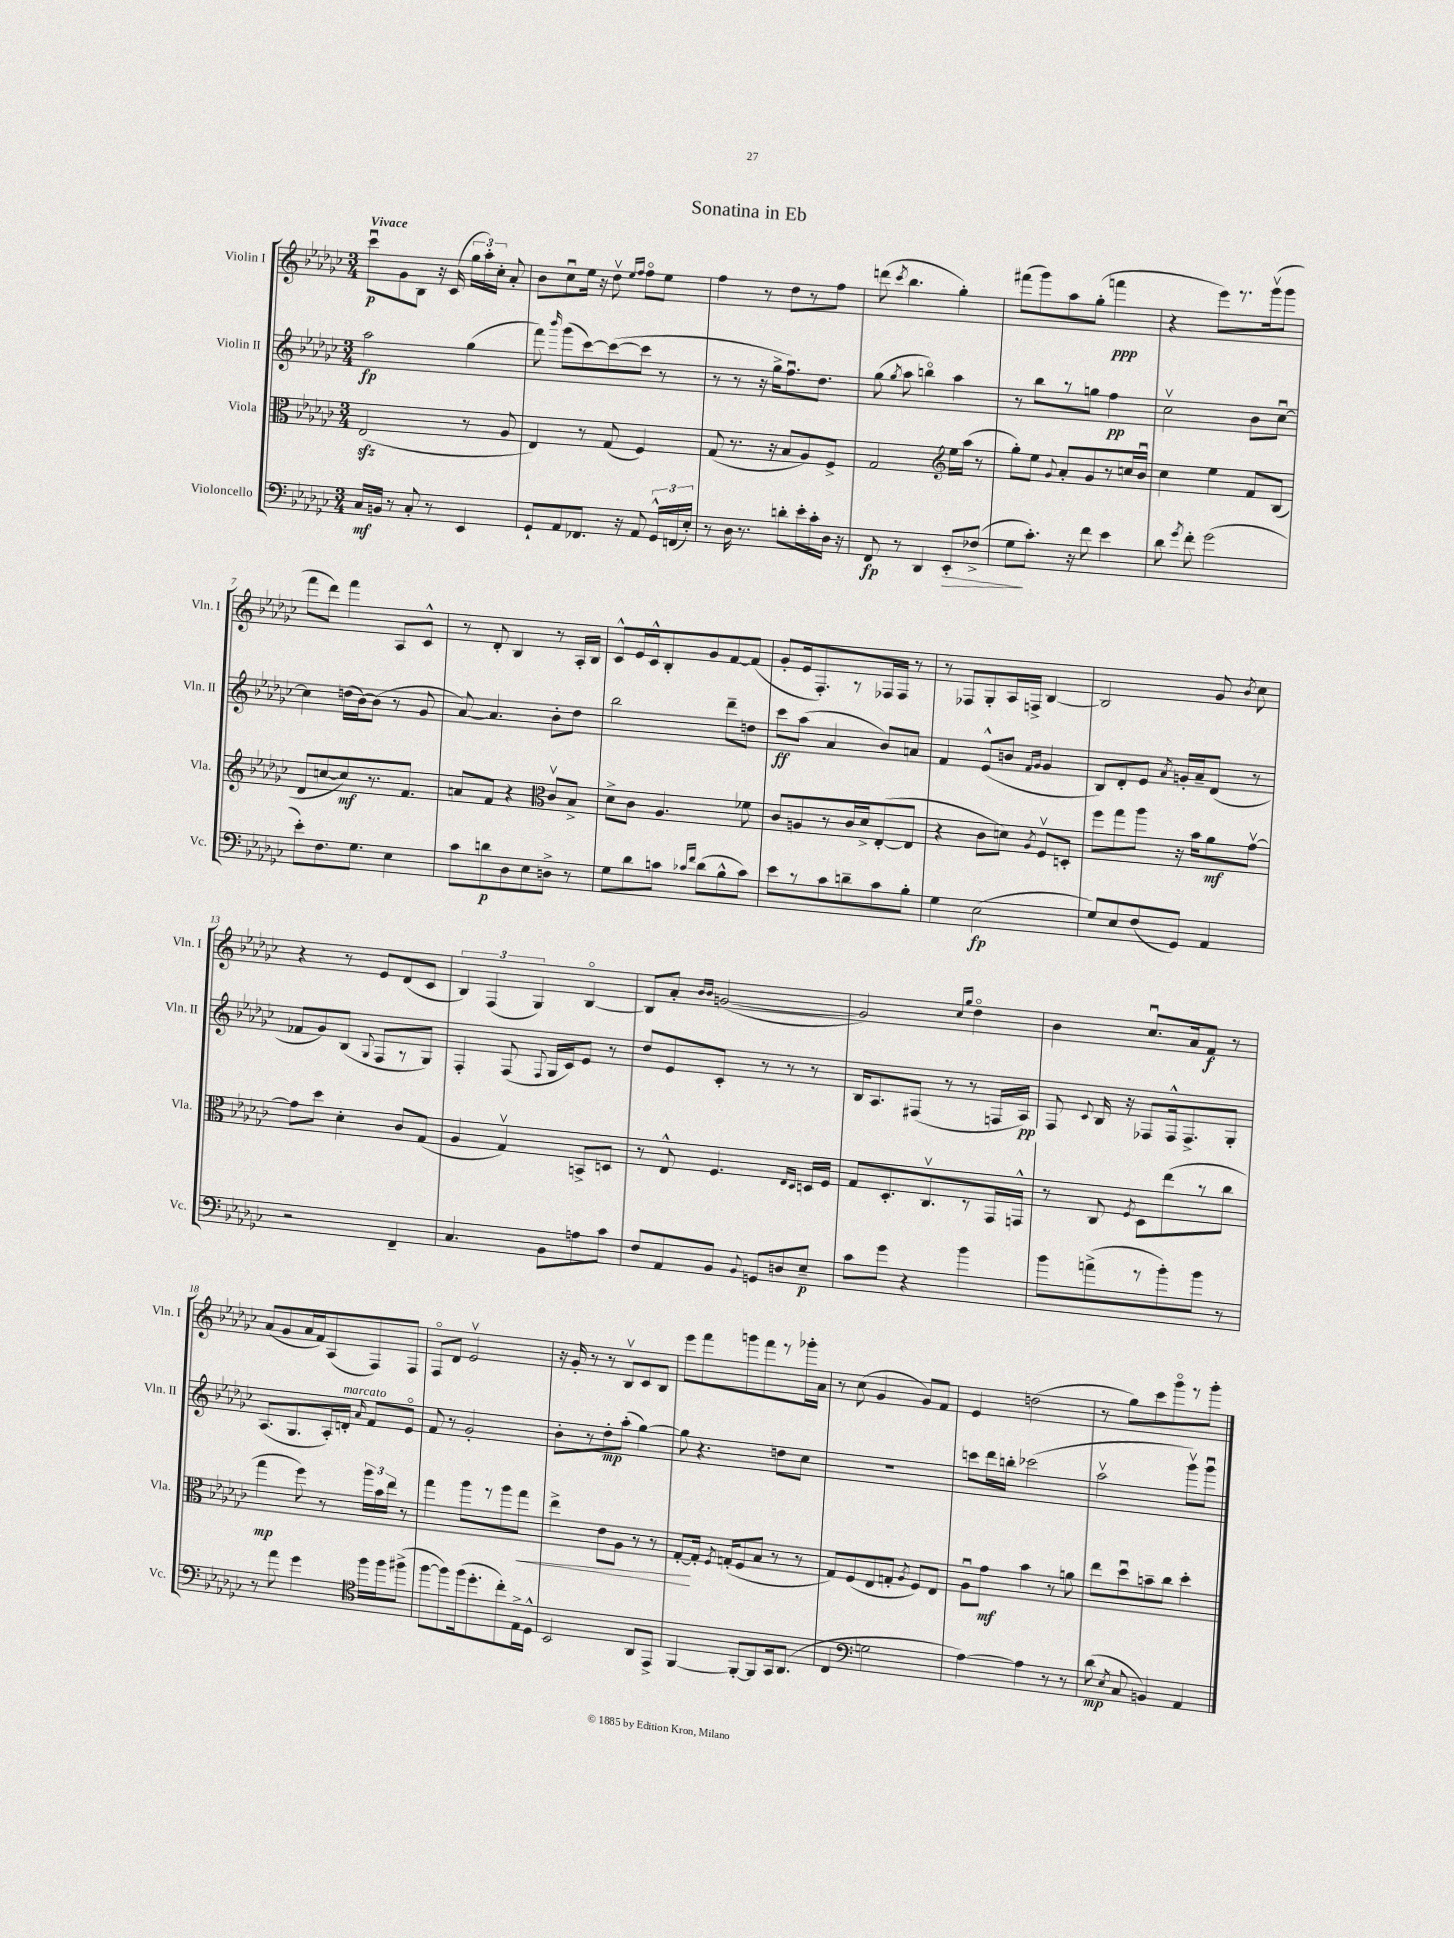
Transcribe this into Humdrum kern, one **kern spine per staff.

**kern	**kern	**kern	**kern
*staff4	*staff3	*staff2	*staff1
*clefF4	*clefC3	*clefG2	*clefG2
*k[b-e-a-d-g-c-]	*k[b-e-a-d-g-c-]	*k[b-e-a-d-g-c-]	*k[b-e-a-d-g-c-]
*M3/4	*M3/4	*M3/4	*M3/4
16C-	(2E-	2aa-	8ccc-u
16BB	.	.	.
8r	.	.	8g-
8C-'	.	.	8B-
8r	.	.	16r
.	.	.	(16c-
4EE-	8r	(4gg-	24gg-
.	.	.	24aa-')
.	.	.	24cc-'
.	8A-	.	8a-'
=	=	=	=
8GG-`	4E-)	8fff)	8b-
.	.	16qqbbb-	.
8AA-	.	(8ggg-	8cc-u
8.FF-	8r	[8ccc-)	16ee-
.	.	.	16r
.	(8G-	(8ccc-_	8dd-v
16r	.	.	.
.	.	.	16qqee-
.	.	.	16qqff
8AA-	4F)	8ccc-]	8ffo
24GG-^^	.	8r	8ee-
(24FF	.	.	.
24E-')	.	.	.
=	=	=	=
8r	(8G-	8r	4ff
16D-	8.r	8r	.
8.r	.	.	.
.	.	16r	8r
.	16r	16gg-^	.
8d'	8B-	8.ffu)	8dd-
16e-'	8A-)	.	8r
16c-'	.	8.dd-	.
16D-	8F^	.	8ff
16r	.	.	.
=	=	=	=
8FF	2G-	(8gg-	(8ddd
.	.	8qgg-	8qccc-
8r	.	8aa-	4.bb-
4DD-	.	4bbo)	.
*	*clefG2	*	*
8EE-'	16ee-	4aa-	4gg-')
.	(16aa-	.	.
(8F-^	8r	.	.
=	=	=	=
8G-	8gg-')	8r	(8fff#
8.c-')	8ee-	8bb-	8ggg-)
.	8qqg-	.	.
.	8a-'	8r	8aa-
16r	.	.	.
8f	8g-	8gg	(8gg-'
4e-	8r	4ff	4fff
.	16cc	.	.
.	16b-u	.	.
=	=	=	=
8d-	4cc-	2cc-v	4r
8qg-	.	.	.
8f'	.	.	.
(2g-	4ee-	.	8eee-)
.	.	.	8.r
.	8f	8b-	.
.	.	.	(16ggg-v
.	(8B-	[8cc-u	8ggg-
=	=	=	=
8e-')	8d-	4cc-]	8fff
8.F	[8cc	.	8ddd-)
.	8cc])	(16dd	4fff
8.G-	.	[16b-)	.
.	8.r	(8b-]	.
4E-	.	8r	8A-
.	8.f	.	.
.	.	8g-	8c-^^
=	=	=	=
8c-	8a	[8a-)	8r
8d	8f	4.a-]	8d-'
8D-	4r	.	4B-
8E-	.	.	.
*	*clefC3	*	*
8D^	8c-v	8b-'	8r
8r	8B-^	8dd-	16A-'
.	.	.	16B-
=	=	=	=
8G-	8d-^	2bb-	8c-^^
8d-	8c-	.	16e-
.	.	.	16c-^^
8c	4.A-	.	8B-'
16qqc-	.	.	.
16qqf	.	.	.
(8d-	.	.	8g-
8B-^^	.	8ddd-~	[8f
8c-)	8f-	8dd	(8f]
=	=	=	=
8e-	8c-	8ccc-	8g-'
8r	8A	(8aa-	16e-
.	.	.	8.F')
8c-	8r	4a-	.
8d~	16c-	.	8r
.	16d-^	.	.
8c-	([8E-'	8b-)	16F-
.	.	.	16F-
8B-'	8E-]	8a	8r
=	=	=	=
4G-	4r	4f	8r
.	.	.	8F-
(2E-	8c-	(8e-^^	8G-'
.	8d)	8b	16A-
.	.	.	16F^
.	.	16qqf	.
.	8qA-	16qqg-	.
.	8Fv	4g-	[4B-
.	8D'	.	.
=	=	=	=
8G-)	8ff	8B-)	2B-]
8E-	8gg-	8d-'	.
(8F	8aa-	8e-	.
.	.	8qa-	.
8GG-)	16r	16g'	.
.	16b-	16a-~	.
4AA-	8a-	(8d-	8g-
.	.	.	8qb-
.	[8g-v	8r	8cc-
=	=	=	=
2r	8g-]	8f-	4r
.	8dd-	8g-)	.
.	4d-'	(8B-	8r
.	.	8qqG-	.
.	.	8F	8e-
4FF~	8c-	8r	(8d-
.	(8G-	8G-)	8c-
=	=	=	=
4.C-	4A-	4F'	6B-)
.	.	.	(6F
.	4G-v)	(8F	.
.	.	.	6G-)
.	.	8qqF	.
8BB-	.	16G-	.
.	.	16c-)	.
8A	8BB^	8e-	[4B-o
8c-	8D	8r	.
=	=	=	=
8F	8r	8dd-	8B-]
8AA-	8E-^^	8e-	8a-'
.	.	.	16qqb-
.	.	.	16qqb-
8BB-	4.F	8c-'	([2g
8qqBB-	.	.	.
8GG	.	8r	.
8D	.	8r	.
.	16qqE-	.	.
.	16qqD-	.	.
8E-~	16D	8r	.
.	16F	.	.
=	=	=	=
8c-	8G-	16B-	2g])
.	.	8.A-	.
8g-	8.D-'	.	.
4r	.	(8F#	.
.	8.C-v	.	.
.	.	8r	.
.	.	.	16qqcc-
.	.	.	16qqgg-
4b-	8r	8r	4dd-o
.	16GG-	16F	.
.	16GG^^	16A-)	.
=	=	=	=
8b-	8r	8F	4b-
.	.	8qqc-	.
(8a^	8C-	16B-	.
.	.	16r	.
.	8qF	.	.
8r	8D-	8F-	8.cc-u
8b-')	(8ee-	16F-^^	.
.	.	8.F-^	16a-
8b-	8r	.	8f
8r	8cc-	8G-'	8r
=	=	=	=
8r	4gg-	(8.A-	(8a-
8a-	.	.	8g-
.	.	8.G-	.
4g-	8ff)	.	16a-
.	.	.	16f)
.	8r	16A-')	(8A-
.	.	16d'	.
*clefC4	*	*	*
.	.	16qqa-	.
16ff	24aa-	8f	8F)
.	24b-	.	.
16ff	.	.	.
.	24ee-	.	.
(8ff#^	8r	8e-o	8F
=	=	=	=
[8ff	4gg-	8f	8Fo
8ff])	.	8r	8d-
(16ff	8aa-	2g-'	2e-v
8.dd-'	.	.	.
.	8r	.	.
8cc-')	8aa-	.	.
16E-^	8gg-	.	.
16D-^^	.	.	.
=	=	=	=
2BB-	4ee-^	8b-'	16r
.	.	.	16g-'
.	.	8r	8r
.	8e-	8dd-'	8r
.	8A-	(8aa-'	8B-v
8AA-	8r	[4gg-)	8c-
8EE-^	8r	.	8B-
=	=	=	=
[4FF	[8G-'	8gg-]	8eee-
.	16G-']	4.r	8fff
.	8qF	.	.
.	(16G'	.	.
8FF'_	8F	.	8ggg
8FF]	8B-	.	8fff
16GG-	8r	8dd	8r
(8.AA-	.	.	.
.	8r	8cc-	16ggg-'
.	.	.	16a-
=	=	=	=
4C-	8G-)	2.r	8r
.	(8F	.	(8cc-
*clefF4	*	*	*
2G	8E-	.	4g-
.	8G'	.	.
.	8qA-	.	.
.	8F)	.	8g-)
.	8E-	.	8f
=	=	=	=
[4A-)	8A-u	8ccc	4e-
.	8g-	16ddd-	.
.	.	16bb'	.
4A-]	4b-	(2ccc-	(2dd
8r	8r	.	.
8r	8a	.	.
=	=	=	=
(8d-	8ee-	2aa-v	8r
8qE-	.	.	.
8C-	8dd-u	.	8gg-)
4BB)	8b~	.	8ccc-
.	8cc-	.	8ggg-o
4AA-	4dd-'	8ggg-v)	8r
.	.	8ggg-u	8ggg-'
==	==	==	==
*-	*-	*-	*-
